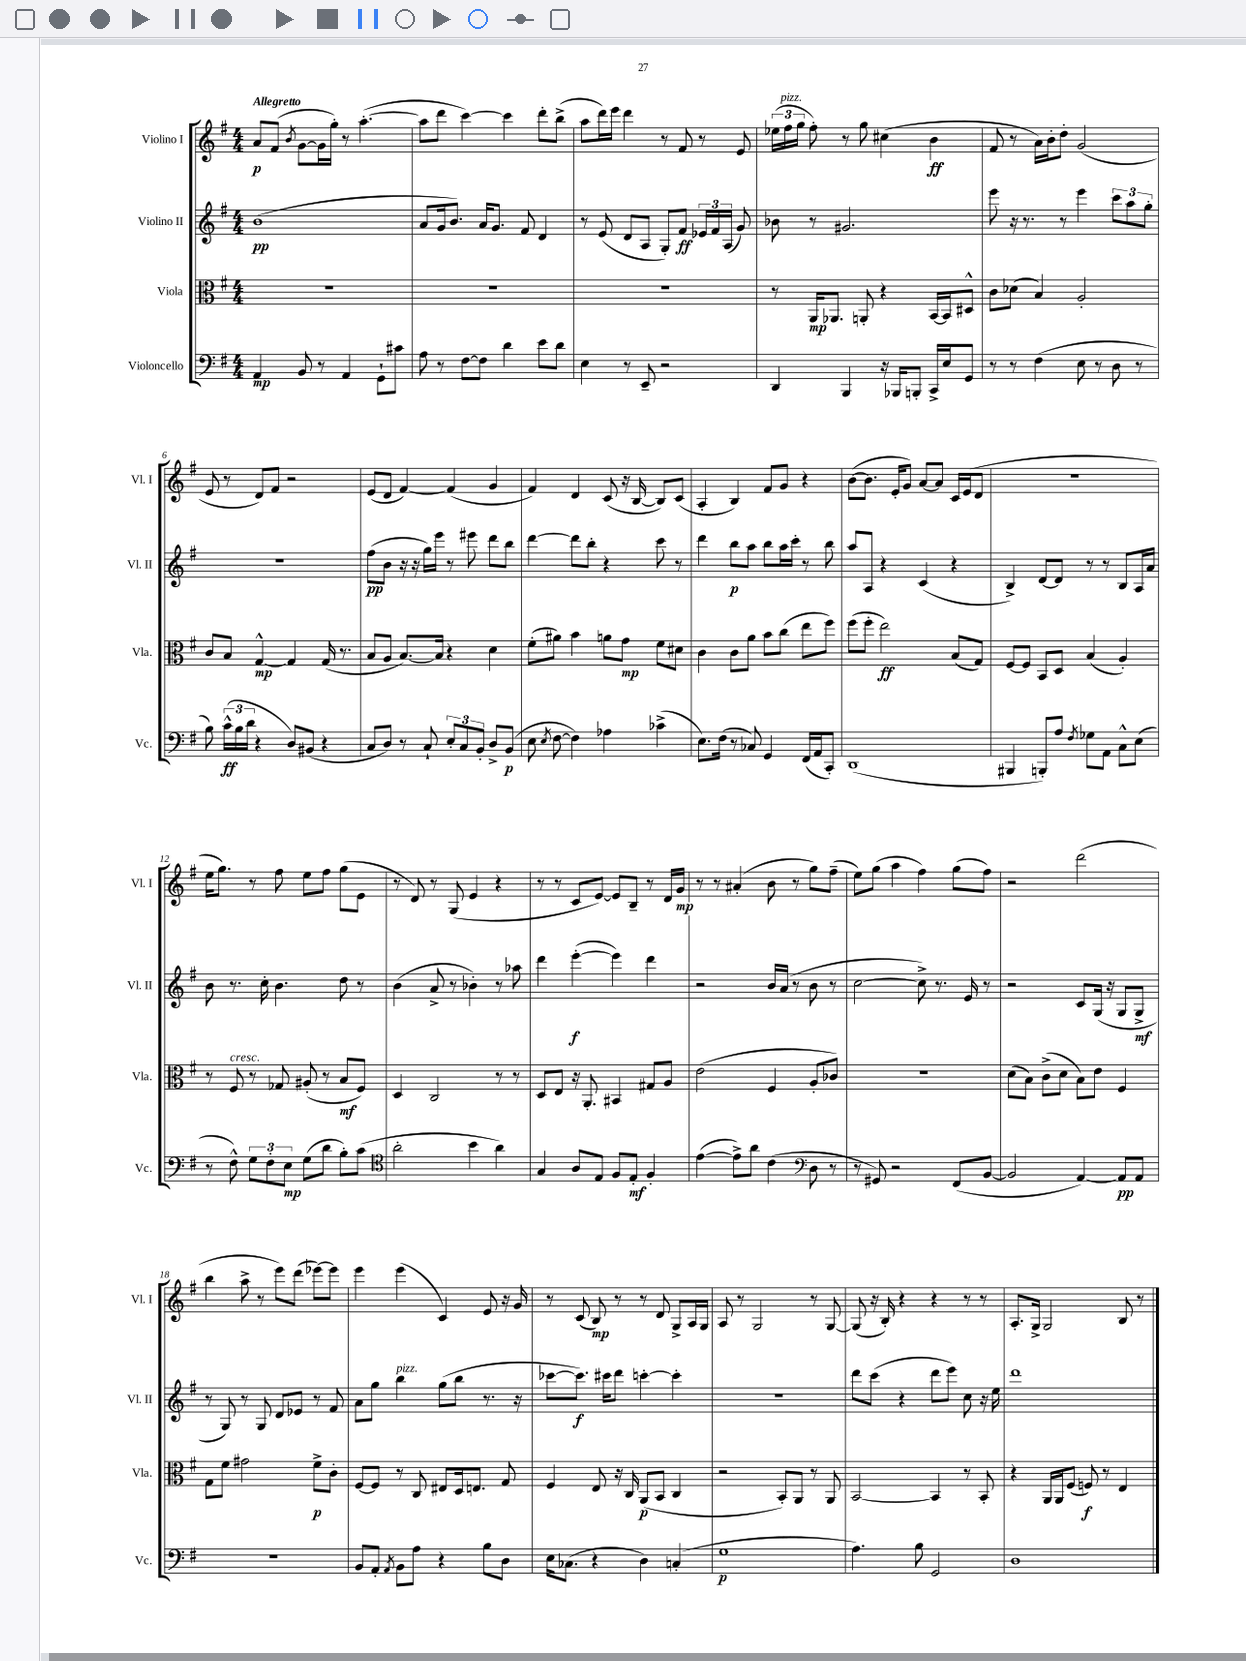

**kern	**kern	**kern	**kern
*staff4	*staff3	*staff2	*staff1
*clefF4	*clefC3	*clefG2	*clefG2
*k[f#]	*k[f#]	*k[f#]	*k[f#]
*M4/4	*M4/4	*M4/4	*M4/4
4AA/	1r	(1b	8a/L
.	.	.	(8f#/J
.	.	.	8qb/
8BB/	.	.	[8g\L
8r	.	.	16g\]L
.	.	.	16gg'\JJ)
4AA/	.	.	8r
.	.	.	([4.aa'\
8GG`\L	.	.	.
8c#\J	.	.	.
=	=	=	=
8A\	1r	8a/L	8aa\]L
8r	.	16g/k	8ddd\J
.	.	8.b/J)	.
[8F#\L	.	.	[4ccc\)
8F#\]J	.	16a/LK	.
.	.	8.g/J	.
4d\	.	.	4ccc\]
.	.	8f#/	.
8e\L	.	4d/	8ddd'\L
8d\J	.	.	(8bb^\J
=	=	=	=
4E\	1r	8r	8aa\L
.	.	(8e/	16ddd\L)
.	.	.	16eee\JJ
8r	.	8d/L	4ddd\
8EE~/	.	8A/J	.
2r	.	8G'/L)	8r
.	.	8f#/J	8f#/
.	.	24e-/LL	8r
.	.	24f#/	.
.	.	(24A/JJ	.
.	.	8g/)	8e/
=	=	=	=
4DD/	8r	8b-\	(24ee-\LL
.	.	.	24ff#\
.	.	.	24gg\JJ
.	16AA/LK	8r	8ff#'\)
.	8.AA-/J	.	.
4BBB/	.	2.g#/	8r
.	8AA'/	.	8gg\
16r	4r	.	(4cc#\
16BBB-/LK	.	.	.
8BBB'/J	.	.	.
16CC^/LL	[16BB/LL	.	4b\
16E/J	16BB/]J	.	.
8GG/J	8D#^^/J	.	.
=	=	=	=
8r	8c\L	8eee\	8f#/
8r	(8d-\J	16r	8r
.	.	8.r	.
(4F#\	4B/)	.	16a\LL)
.	.	.	16b'\J
.	.	8r	8dd'\J
8E\	2A'/	4eee\	(2g/
8r	.	.	.
8D\	.	12ccc\L	.
.	.	12aa\	.
8r	.	.	.
.	.	12gg'\J	.
=	=	=	=
8B\)	8c/L	1r	8e/
(24c^^\LL	8B/J	.	8r
24B\	.	.	.
24d\JJ	.	.	.
4r	[4G^^/	.	8d/L)
.	.	.	8f#/J
8D/L)	4G/]	.	2r
(8BB#/J	.	.	.
4r	(16G/	.	.
.	8.r	.	.
=	=	=	=
8C/L	8B/L	(8ff#\L	(8e/L
8D/J)	8A/J	8b\J	8d/J
8r	[8.B/L)	16r	[4f#/)
.	.	16r	.
8C`/	.	16gg\LL)	.
.	16B/]Jk	16eee\JJ	.
12E'/L	4r	8r	(4f#/]
12C/	.	.	.
.	.	8eee#\	.
12BB'/J	.	.	.
8D^/L	4d\	8ddd\L	4g/
(8BB/J	.	8bb\J	.
=	=	=	=
8E\	(8f#'\L	[4ddd\	4f#/)
8qE/	.	.	.
[8F#\	8a#\J)	.	.
4F#\])	4b\	8ddd\]L	4d/
.	.	8bb'\J	.
4A-\	8a\L	4r	(8c/
.	8g\J	.	16r
.	.	.	[16B/
(4c-^\	8f#\L	8ccc\	8B/]L)
.	8d#\J	8r	(8c/J
=	=	=	=
8.E\L)	4c\	4ddd\	4A'/
(16F#\Jk	.	.	.
8r	8c\L	8bb\L	4B/)
8C-/)	8a\J	8aa\J	.
4GG/	8b\L	8bb\L	8f#/L
.	(8cc\J	16aa\L	8g/J
.	.	16ccc'\JJ	.
(16FF#/LL	8ee\L	8r	4r
16AA/J	.	.	.
8CC'/J)	8ff#\J)	8bb\	.
=	=	=	=
(1DD	(8ff#\L	8aa/L	([8b\L
.	8ff#'\J	8A/J	8.b\]J
.	2ee\)	4r	.
.	.	.	16e'/LK
.	.	.	8g/J)
.	.	(4c/	[8a/L
.	.	.	8a/]J
.	(8B/L	4r	16c/LL
.	.	.	(16e/J
.	8G/J)	.	8d/J
=	=	=	=
4BBB#/	[8F#/L	4B^/)	1r
.	8F#/]J	.	.
8BBB'/L)	8BB/L	[8d/L	.
8A/J	8D/J	8d/]J	.
8qF#/	.	.	.
8G-\L	(4B/	8r	.
8AA\J	.	8r	.
8C^^\L	4A'/)	8B/L	.
(8E\J	.	16A/L	.
.	.	16a/JJ	.
=	=	=	=
8r	8r	8b\	16ee\LK
.	.	.	8.gg\J)
8F#^^\)	8F#/	8.r	.
12G\L	8r	.	8r
.	.	16cc'\	.
12F#'\	.	.	.
.	8G-/	4.b\	8ff#\
12E\J	.	.	.
(8G\L	(8A#'/	.	8ee\L
8d\J	8r	.	8ff#\J
8B'\L)	8B/L	8dd\	(8gg\L
(8c\J	8F#/J)	8r	8e\J
=	=	=	=
*clefC4	*	*	*
2a'\	4D/	(4b\	8r
.	.	.	8d/)
.	2C/	8a^/	8r
.	.	8r	(8G/
4b\	.	4b-'\)	4e/
4a\)	8r	8r	4r
.	8r	8aa-\	.
=	=	=	=
4G/	8D/L	4ddd\	8r
.	8E/J	.	8r
8A/L	16r	([4eee'\	8c/L
.	8.AA'/	.	.
8E/J	.	.	[8e/J)
8F#/L	4BB#/	4eee\])	8e/]L
8E'/J	.	.	8B~/J
4F#'/	8G#/L	4ddd\	8r
.	8A/J	.	16d/LL
.	.	.	16g/JJ
=	=	=	=
([4e\	(2e\	2r	8r
.	.	.	8r
8e^\]L)	.	.	(4a#'/
8a\J	.	.	.
(4c\	4F#/	16b/LL	8b\
.	.	(16a/JJ	.
.	.	8r	8r
*clefF4	*	*	*
8D\	8A'/L	8b\	8gg\L)
8r	8c-/J)	8r	(8ff#~\J
=	=	=	=
8r	1r	[2cc\	8ee\L)
8GG#/)	.	.	(8gg\J
2r	.	.	4aa\
.	.	8cc^\])	4ff#\)
.	.	8.r	.
(8FF#/L	.	.	(8gg\L
.	.	16e/	.
[8BB/J	.	8r	8ff#\J)
=	=	=	=
2BB/]	(8d\L	2r	2r
.	8B\J)	.	.
.	(8c^\L	.	.
.	8d\J	.	.
[4AA/)	8B\L)	8c/L	(2ddd\
.	8e\J	(16G/Jk	.
.	.	16r	.
8AA/]L	4F#/	8G/L	.
8AA/J	.	8G^/J	.
=	=	=	=
1r	8G\L	8r	4bb\
.	8f#\J	8G/)	.
.	2g#\	8r	8aa^\
.	.	8G/	8r
.	.	8d/L	8eee\L)
.	.	8e-/J	(8ddd\J
.	8f#^\L	8r	[8eee-\L)
.	8c'\J	8f#/	8eee-\]J
=	=	=	=
8BB/L	[8F#/L	8a\L	4eee\
8AA'/J	8F#/]J	8gg\J	.
8qAA/	.	.	.
8BB\L	8r	4bb\	(4eee\
8A\J	8C/	.	.
4r	8E#/L	(8gg\L	4c/)
.	16D/k	8bb\J	.
.	8.E/J	.	.
8B\L	.	8.r	8e/
8D\J	8G/	.	16r
.	.	16r	16g/
=	=	=	=
16E\LK	4F#/	[8ccc-\L	8r
(8.C-\J	.	.	.
.	.	8.ccc-\]J)	(8c/
4r	8E/	.	8B/)
.	.	16ccc#\LK	.
.	16r	8ddd\J	8r
.	16C/	.	.
4D\)	(8AA/L	[4ccc'\	8r
.	8BB/J	.	8d/
(4C'/	4C/	4ccc'\]	8G^/L
.	.	.	16A/L
.	.	.	16G/JJ
=	=	=	=
1G	2r	1r	8A/
.	.	.	8r
.	.	.	2G/
.	8BB'/L)	.	.
.	8AA/J	.	.
.	8r	.	8r
.	8AA/	.	[8G/
=	=	=	=
4.A\)	[2BB/	8ddd\L	(8G/]
.	.	(8ccc\J	16r
.	.	.	16B'/)
.	.	4r	4r
8B\	.	.	.
2GG/	4BB/]	8ddd\L	4r
.	.	8eee\J)	.
.	8r	8cc\	8r
.	8BB'/	16r	8r
.	.	16ee\	.
=	=	=	=
1D	4r	1ddd	8.A'/L
.	.	.	16G^/Jk
.	16AA/LL	.	2G/
.	16AA/J	.	.
.	(8F#/J	.	.
.	8F/)	.	.
.	8r	.	.
.	4E/	.	8B/
.	.	.	8r
==	==	==	==
*-	*-	*-	*-
